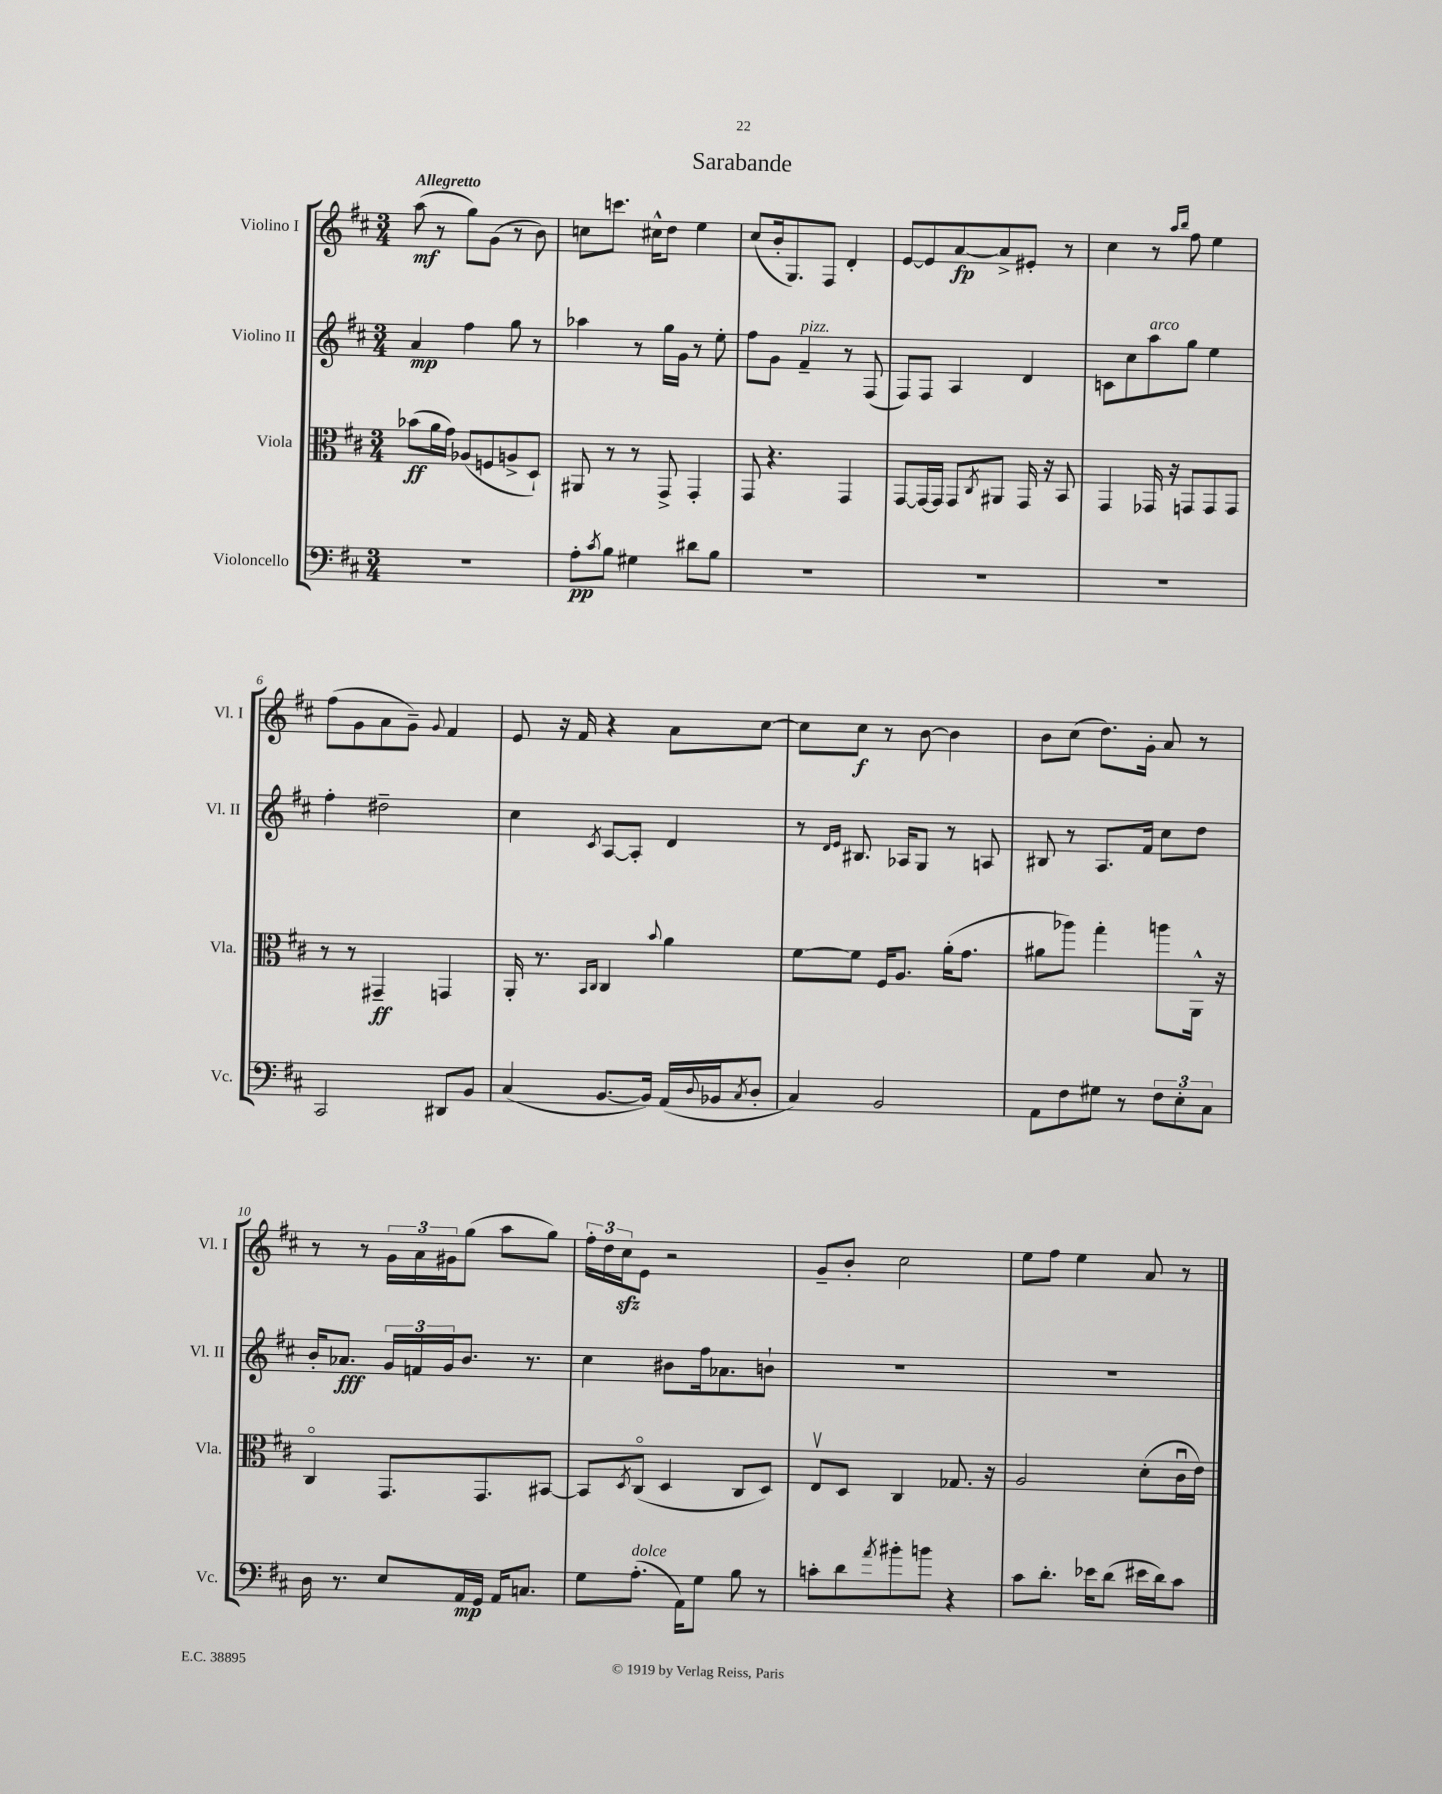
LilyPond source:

\header { title = "Sarabande" }
<<
\new StaffGroup <<
\new Staff = "s0" \with { instrumentName = "Violino I" shortInstrumentName = "Vl. I" } {
    \clef treble \key d \major \numericTimeSignature \time 3/4 \tempo "Allegretto"
    a''8\mf( r8 g''8) g'8( r8 b'8) |
    c''8 c'''8. cis''16-^ d''8 e''4 |
    cis''8( b'16-. g8.) fis8 d'4-. |
    e'8~ e'8 a'8~\fp a'8-> eis'8-. r8 |
    cis''4 r8 \grace { a''16 b''16 } fis''8 e''4 |
    fis''8( g'8 a'8 g'8--) \appoggiatura { g'8 } fis'4 |
    e'8 r16 fis'16 r4 a'8 cis''8~ |
    cis''8 cis''8\f r8 b'8~ b'4 |
    b'8 cis''8( d''8.) g'16-. a'8 r8 |
    r8 r8 \tuplet 3/2 { g'16 a'16 gis'16 } g''8( a''8 g''8) |
    \tuplet 3/2 { fis''16-. d''16 cis''16\sfz } e'8 r2 |
    g'8-- b'8-. cis''2 |
    e''8 fis''8 e''4 a'8 r8 \bar "|." |
}
\new Staff = "s1" \with { instrumentName = "Violino II" shortInstrumentName = "Vl. II" } {
    \clef treble \key d \major \numericTimeSignature \time 3/4
    a'4\mp fis''4 g''8 r8 |
    aes''4 r8 g''16 g'16 r8 e''8-. |
    fis''8 g'8 fis'4--^\markup { \italic "pizz." } r8 fis8( |
    fis8) fis8 a4 d'4 |
    c'8 cis''8 a''8^\markup { \italic "arco" } g''8 e''4 |
    fis''4-. dis''2-- |
    cis''4 \acciaccatura { cis'8 } a8~ a8-. d'4 |
    r8 \grace { d'16 e'16 } bis8. aes16 g8 r8 a8 |
    bis8 r8 a8. fis'16 cis''8 d''8 |
    b'16-. aes'8.\fff \tuplet 3/2 { g'16 f'16 g'16 } b'8. r8. |
    cis''4 bis'8 fis''16 aes'8. b'8-! |
    R2. |
    R2. \bar "|." |
}
\new Staff = "s2" \with { instrumentName = "Viola" shortInstrumentName = "Vla." } {
    \clef alto \key d \major \numericTimeSignature \time 3/4
    bes'8\ff( a'16 g'16) aes8( f8 a8-> d8-!) |
    ais,8 r8 r8 g,8-> g,4-. |
    g,8 r4. g,4 |
    g,8~ g,16~ g,16 g,8 \acciaccatura { cis8 } ais,8 g,16 r16 b,8 |
    g,4 ges,16 r16 g,8 g,8 g,8 |
    r8 r8 gis,4--\ff g,4 |
    a,16-. r8. \grace { b,16 cis16 } cis4 \appoggiatura { b'8 } a'4 |
    fis'8~ fis'8 fis16 a8. a'16-.( g'8. |
    ais'8 aes''8) g''4-. a''8 a,16-^ r16 |
    cis4\flageolet g,8. g,8. bis,8~ |
    bis,8 \acciaccatura { d8 } cis8\flageolet( d4 cis8 d8) |
    e8\upbow d8 cis4 ges8. r16 |
    a2 d'8-.( cis'16\downbow e'16) \bar "|." |
}
\new Staff = "s3" \with { instrumentName = "Violoncello" shortInstrumentName = "Vc." } {
    \clef bass \key d \major \numericTimeSignature \time 3/4
    R2. |
    a8-.\pp \acciaccatura { cis'8 } b8 gis4 dis'8 b8 |
    R2. |
    R2. |
    R2. |
    cis,2 dis,8 b,8 |
    cis4( b,8.~ b,16) a,16( \appoggiatura { d8 } bes,16 \acciaccatura { cis8 } d8-. |
    cis4) b,2 |
    a,8 fis8 gis8 r8 \tuplet 3/2 { fis8 e8-. cis8 } |
    d16 r8. e8 a,16\mp g,16 a,16 c8. |
    g8 a8.-.^\markup { \italic "dolce" }( a,16) g8 b8 r8 |
    c'8-. d'8 \acciaccatura { a'8 } bis'8-. b'8 r4 |
    cis'8 d'8.-. ees'16 d'8( eis'16 d'16) cis'8 \bar "|." |
}
>>
>>
